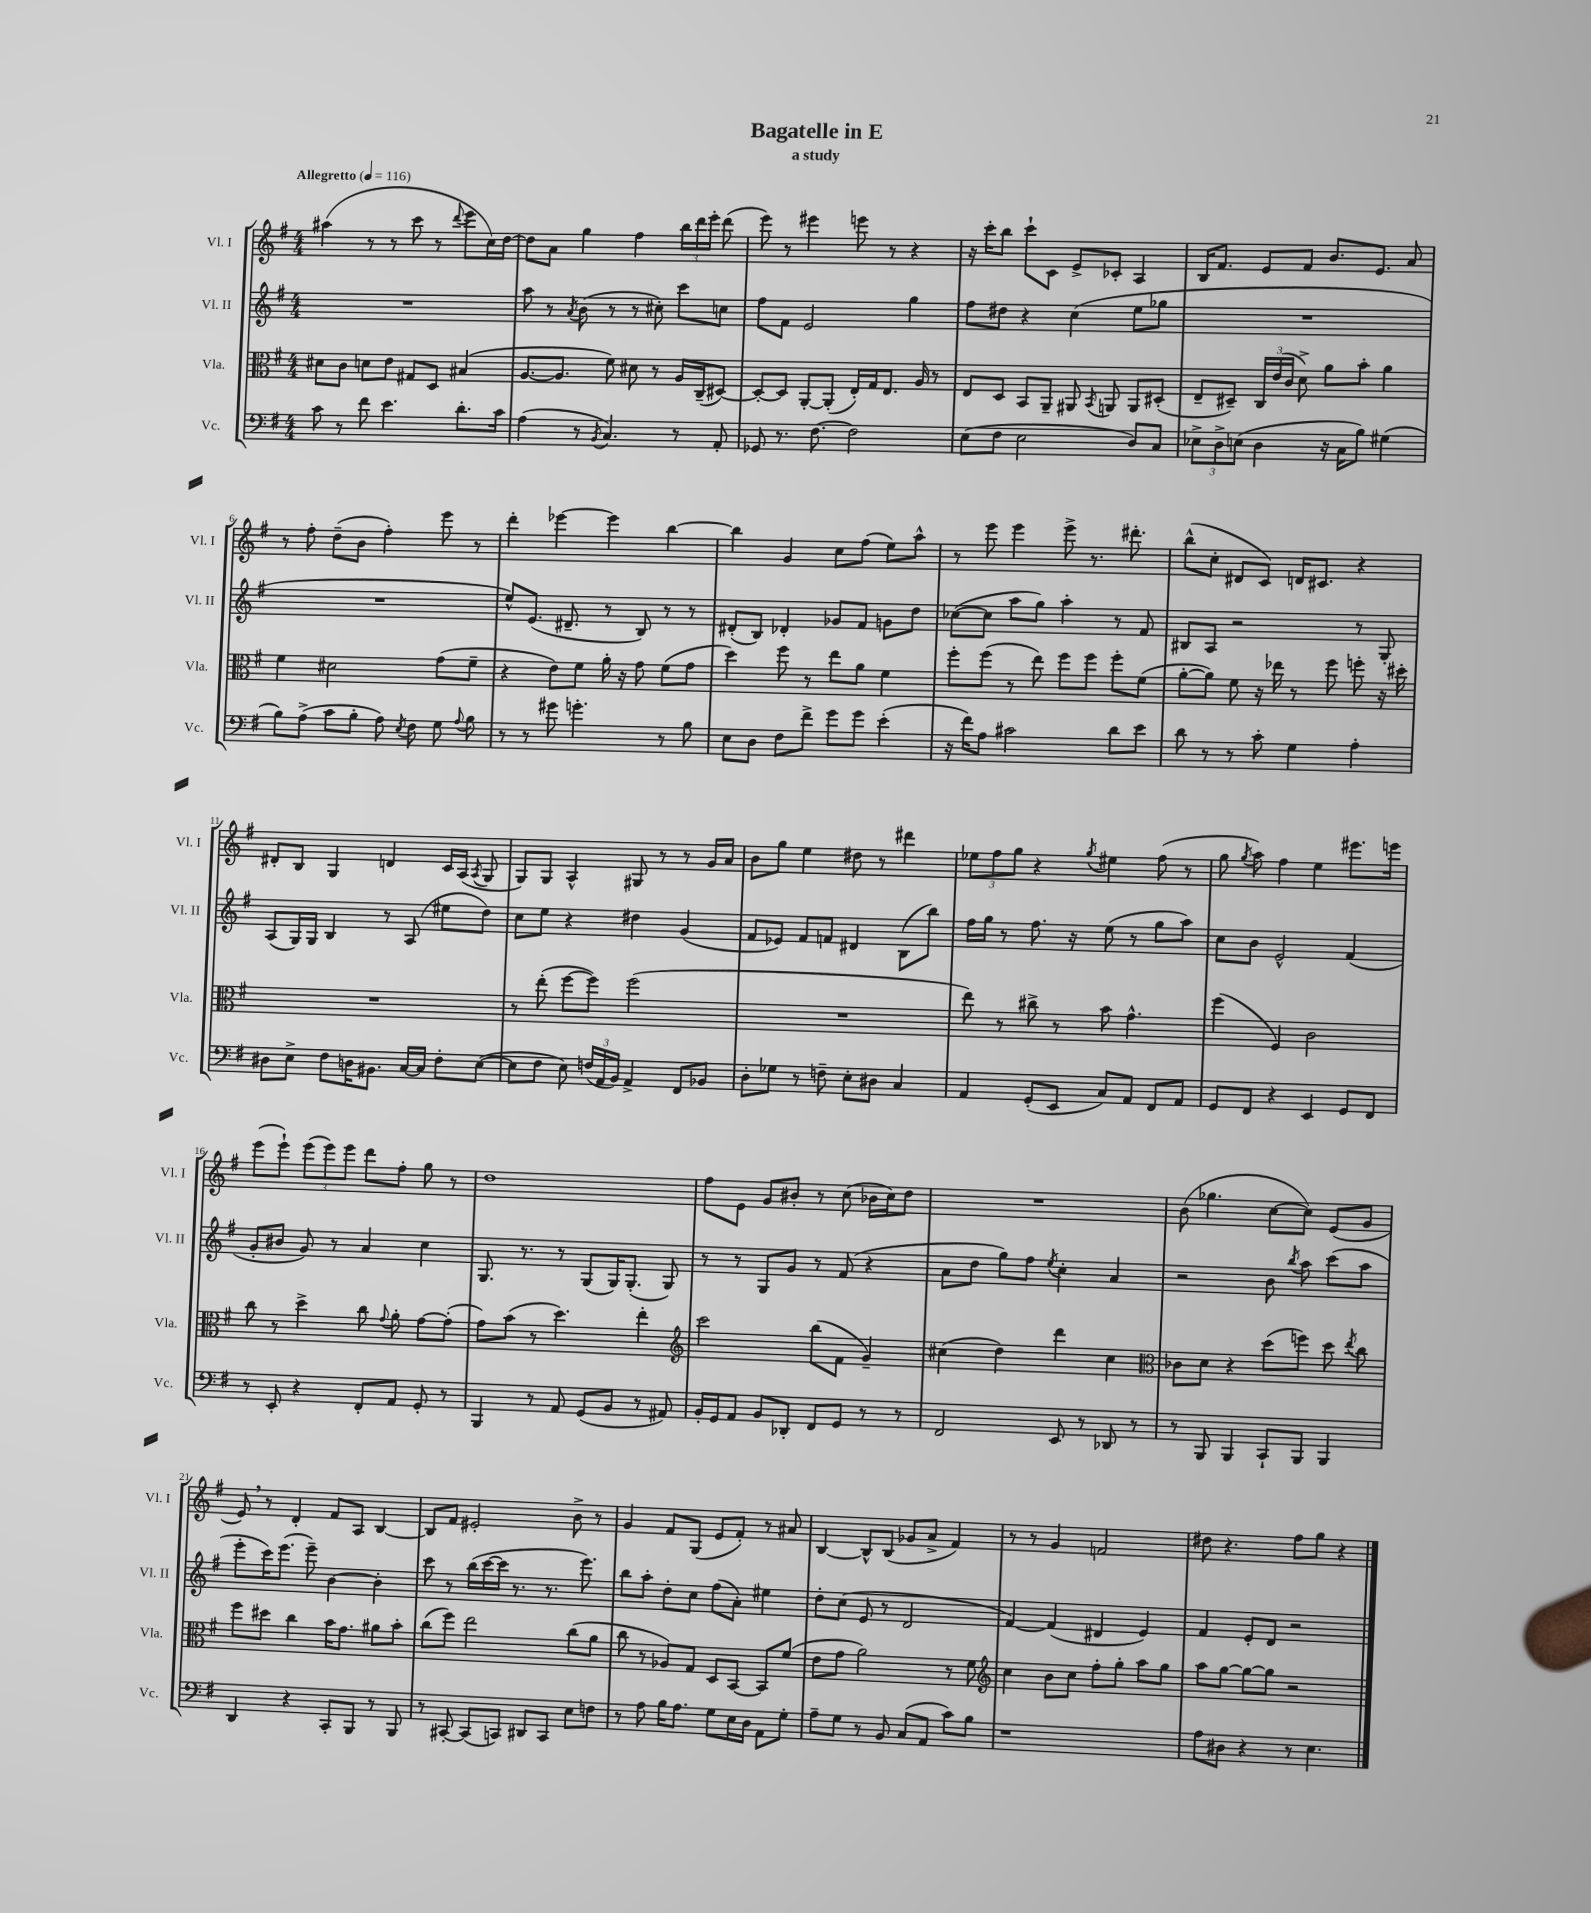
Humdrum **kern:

**kern	**kern	**kern	**kern
*staff4	*staff3	*staff2	*staff1
*clefF4	*clefC3	*clefG2	*clefG2
*k[f#]	*k[f#]	*k[f#]	*k[f#]
*M4/4	*M4/4	*M4/4	*M4/4
*MM116	*MM116	*MM116	*MM116
8c	8d#	1r	(4aa#
8r	8c	.	.
8f#	8d	.	8r
4.e	8e	.	8r
.	8G#	.	8ccc
.	8D	.	8r
.	.	.	8qqddd
8.d'	(4B#	.	8eee
.	.	.	16cc)
16c	.	.	[16dd
=	=	=	=
(4A	[8.A	8aa	8dd]
.	.	8r	8a
.	8.A]	.	.
.	.	8qa	.
8r	.	(8b	4gg
8qBB	.	.	.
4.C)	8f#)	8r	.
.	8d#	8r	4ff#
.	8r	8cc#')	.
8r	16A	8ccc	24bb
.	.	.	24ddd
.	(16C~	.	.
.	.	.	24eee'
8AA'	[8D#)	8cc	(8ddd
=	=	=	=
8GG-	8D#'_	8ff#	8eee)
8.r	8D#]	8f#	8r
.	[8AA'	2e	4eee#
[8.F#	.	.	.
.	(8AA']	.	.
2F#]	16E')	.	8eee
.	16G	.	.
.	8.E	.	8r
.	.	4gg	4r
.	16A	.	.
.	8r	.	.
=	=	=	=
(8E	8E	8ff#	16r
.	.	.	16ccc'
8F#	8D	8dd#	8bb
2E	8BB	4r	8ccc`
.	8AA~	.	8c
.	8AA#	(4cc	8e^
.	8qBB	.	.
.	8AA	.	8c-'
8D)	8AA	8ee	4A
8C	(8D#'	8gg-	.
=	=	=	=
12E-^	8E~	1r	16B
.	.	.	8.f#
12D^	.	.	.
.	8D#~)	.	.
(12E	.	.	.
4D	24C	.	8e
.	(24e	.	.
.	24c	.	.
.	8d^)	.	8f#
16r	8a	.	8.b
16C	.	.	.
8B)	8b'	.	.
.	.	.	8.e
(4G#	4a	.	.
.	.	.	8a
=	=	=	=
8B)	4f#	1r	8r
(8A^	.	.	8ff#'
8c	2d#	.	(8dd~
8B'	.	.	8b
8A)	.	.	4ff#')
8qE	.	.	.
8F#	.	.	.
8G	(8g	.	8eee
8qqA	.	.	.
8B	8f#~	.	8r
=	=	=	=
8r	4r	8ee^^)	4ddd'
8r	.	(8.e	.
8g#	8e)	.	[4eee-
.	.	8.d#~	.
4.g'	8f#	.	.
.	16a'	8r	4eee-]
.	16r	.	.
.	8g	8B)	.
8r	(8f#	8r	[4bb
8B	8g	8r	.
=	=	=	=
8E	4dd)	(8d#'	4bb]
8D	.	8B)	.
8F#	8ff#	4d-'	4g
8f#^	8r	.	.
8g	8ee	8g-	8cc
8g	8a	8f#	(8ff#
(4e'	4f#	8g	8ee)
.	.	8dd	8aa^^
=	=	=	=
16r	8ff#'	([8cc-	8r
16f#)	.	.	.
8A	(8ff#	8cc-]	8eee
2c#	8r	8aa	4eee
.	8ee)	8gg)	.
.	8ff#	4aa'	8eee^
.	8ff#	.	8.r
8d	8ff#'	8r	.
.	.	.	8.ddd#'
8e	(8f#	8f#	.
=	=	=	=
8d	[8a'	8B#	(8bb^^
8r	8a])	8A	8cc'
8r	8f#	2r	8d#
8c'	16r	.	8c)
.	16ee-	.	.
4G	8r	.	16d
.	.	.	8.c#
.	8ff#	.	.
4A'	8ff'	8r	4r
.	16r	8G'	.
.	16dd#'	.	.
=	=	=	=
8D#	1r	(8A	8d#'
8E^	.	16G)	8B
.	.	16G	.
8F#	.	4B	4G
16D	.	.	.
8.BB#	.	.	.
.	.	8r	4d
[16C	.	(8A	.
16C]	.	.	.
8F#'	.	8ee#	16c
.	.	.	(16A
.	.	.	8qA
([8E	.	8dd)	8G
=	=	=	=
8E]	8r	8cc	8G)
8F#	(8ee'	8ee	8G
8E)	[8ff#	4r	4A^^
(24F	8ff#])	.	.
24AA	.	.	.
24BB)	.	.	.
4AA^	(2ff#	4dd#	8G#
.	.	.	8r
8FF#	.	(4g	8r
8BB-	.	.	16g
.	.	.	16a
=	=	=	=
8D'	1r	8f#	8b
8G-	.	8e-)	8gg
8r	.	8f#	4ee
8F~	.	8f	.
8E'	.	4d#	8dd#
8D#	.	.	8r
4C	.	(8B	4ddd#
.	.	8bb)	.
=	=	=	=
4AA	8ee)	16ff#	12ee-
.	.	16gg	.
.	.	.	12ff#
.	8r	8r	.
.	.	.	12gg
(8GG'	8cc#^	8.ff#	4r
8EE	8r	.	.
.	.	16r	.
.	.	.	8qgg
8C)	8b	(8ee	4ee#
8AA	4.g^^	8r	.
8FF#	.	8gg	(8ff#
8AA	.	8aa)	8r
=	=	=	=
8GG	(4ff#	8cc	8gg
.	.	.	8qgg
8FF#	.	8b	8aa)
4r	4F#)	2e^^	4ff#
4EE	2c	.	4ee
8GG	.	(4f#	8.eee#
8FF#	.	.	.
.	.	.	16eee
=	=	=	=
8r	8cc	8g'	(8eee
8EE'	8r	8b#	8eee`)
4r	4dd^	8g)	(12eee
.	.	.	12eee)
.	.	8r	.
.	.	.	12eee
8FF#'	8cc	4a	8ddd
.	8qqg	.	.
8AA	8a'	.	8ff#'
8GG'	[8g	4cc	8gg
8r	(8g']	.	8r
=	=	=	=
4BBB	8g)	8.G	1dd
.	(8b	.	.
.	.	8.r	.
8r	8r	.	.
8AA	4.dd)	8r	.
(8GG	.	(8G	.
8BB	.	16G)	.
.	.	(8.G'	.
8r	4ee'	.	.
8AA#)	.	8G)	.
=	=	=	=
*	*clefG2	*	*
16BB'	2ccc	8r	8ff#
16GG	.	.	.
8AA	.	8r	8e
8BB	.	8G	8g
8DD-'	.	8g	8b#'
8FF#	(8bb	8r	8r
8GG	8f#	(8f#	(8cc
8r	4g~)	4r	16b-
.	.	.	16cc)
8r	.	.	8dd
=	=	=	=
2FF#	(4cc#	8a	1r
.	.	8dd	.
.	4dd)	8gg)	.
.	.	8ff#	.
.	.	8qee	.
8EE	4ddd	4cc'	.
8r	.	.	.
8DD-	4cc#	4a	.
8r	.	.	.
=	=	=	=
*	*clefC3	*	*
8r	8c-	2r	(8b
8BBB	8d	.	4.gg-
4BBB	4r	.	.
8CC`	(8dd	8b	[8cc
.	.	8qbb	.
8BBB	8ff)	8aa	8cc])
4BBB	8dd	(8ccc	(8e
.	8qee	.	.
.	8cc	8aa	8g
=	=	=	=
4DD	8ff#	8eee'	8e)
.	8dd#	16ccc)	8r
.	.	(8.eee	.
4r	4cc	.	4d'
.	.	8eee~)	.
8CC'	16b	[4b	8f#
.	8.g	.	.
8BBB	.	.	8A
8r	8a#	4b']	[4B
8BBB	8b'	.	.
=	=	=	=
8r	(8cc	8ccc	8B]
[8CC#'	8ff#)	8r	8f#
(8CC#]	2ee	(16bb	2e#'
.	.	[16ccc	.
8CC)	.	16ccc]	.
.	.	8.r	.
8DD#	.	.	.
8CC	.	8.r	.
8E	(8cc	.	8b^
.	.	8.eee)	.
8F	8a	.	8r
=	=	=	=
8r	8cc	8bb	4g
8A	8r	8aa'	.
16B	8A-)	8dd'	8f#
8.A	.	.	.
.	8G	8cc	(8G
8G	8D	(8ff#	8e
16E	[8BB	8a')	8f#')
16D	.	.	.
8AA	8BB]	4ee#	8r
8G'	(8f#	.	8a#
=	=	=	=
8A~	8e	8dd'	[4B
8G	8g	(8cc	.
8r	2a)	8e	8B^^]
8BB	.	8r	(8B
(8C	.	2d	8g-
8AA	.	.	8a^
8c)	8r	.	4f#)
8B	8f#	.	.
=	=	=	=
*	*clefG2	*	*
1r	4cc	[4f#)	8r
.	.	.	8r
.	8b	(4f#]	4g
.	8cc	.	.
.	8ff#'	4d#	2f
.	8gg'	.	.
.	8aa	4e)	.
.	8gg	.	.
=	=	=	=
8A	8aa	4f#	8dd#
8D#	[8gg	.	4.r
4r	8gg_	8e'	.
.	8gg]	8d	.
8r	2r	2r	8ff#
4.E	.	.	8gg
.	.	.	4r
==	==	==	==
*-	*-	*-	*-
